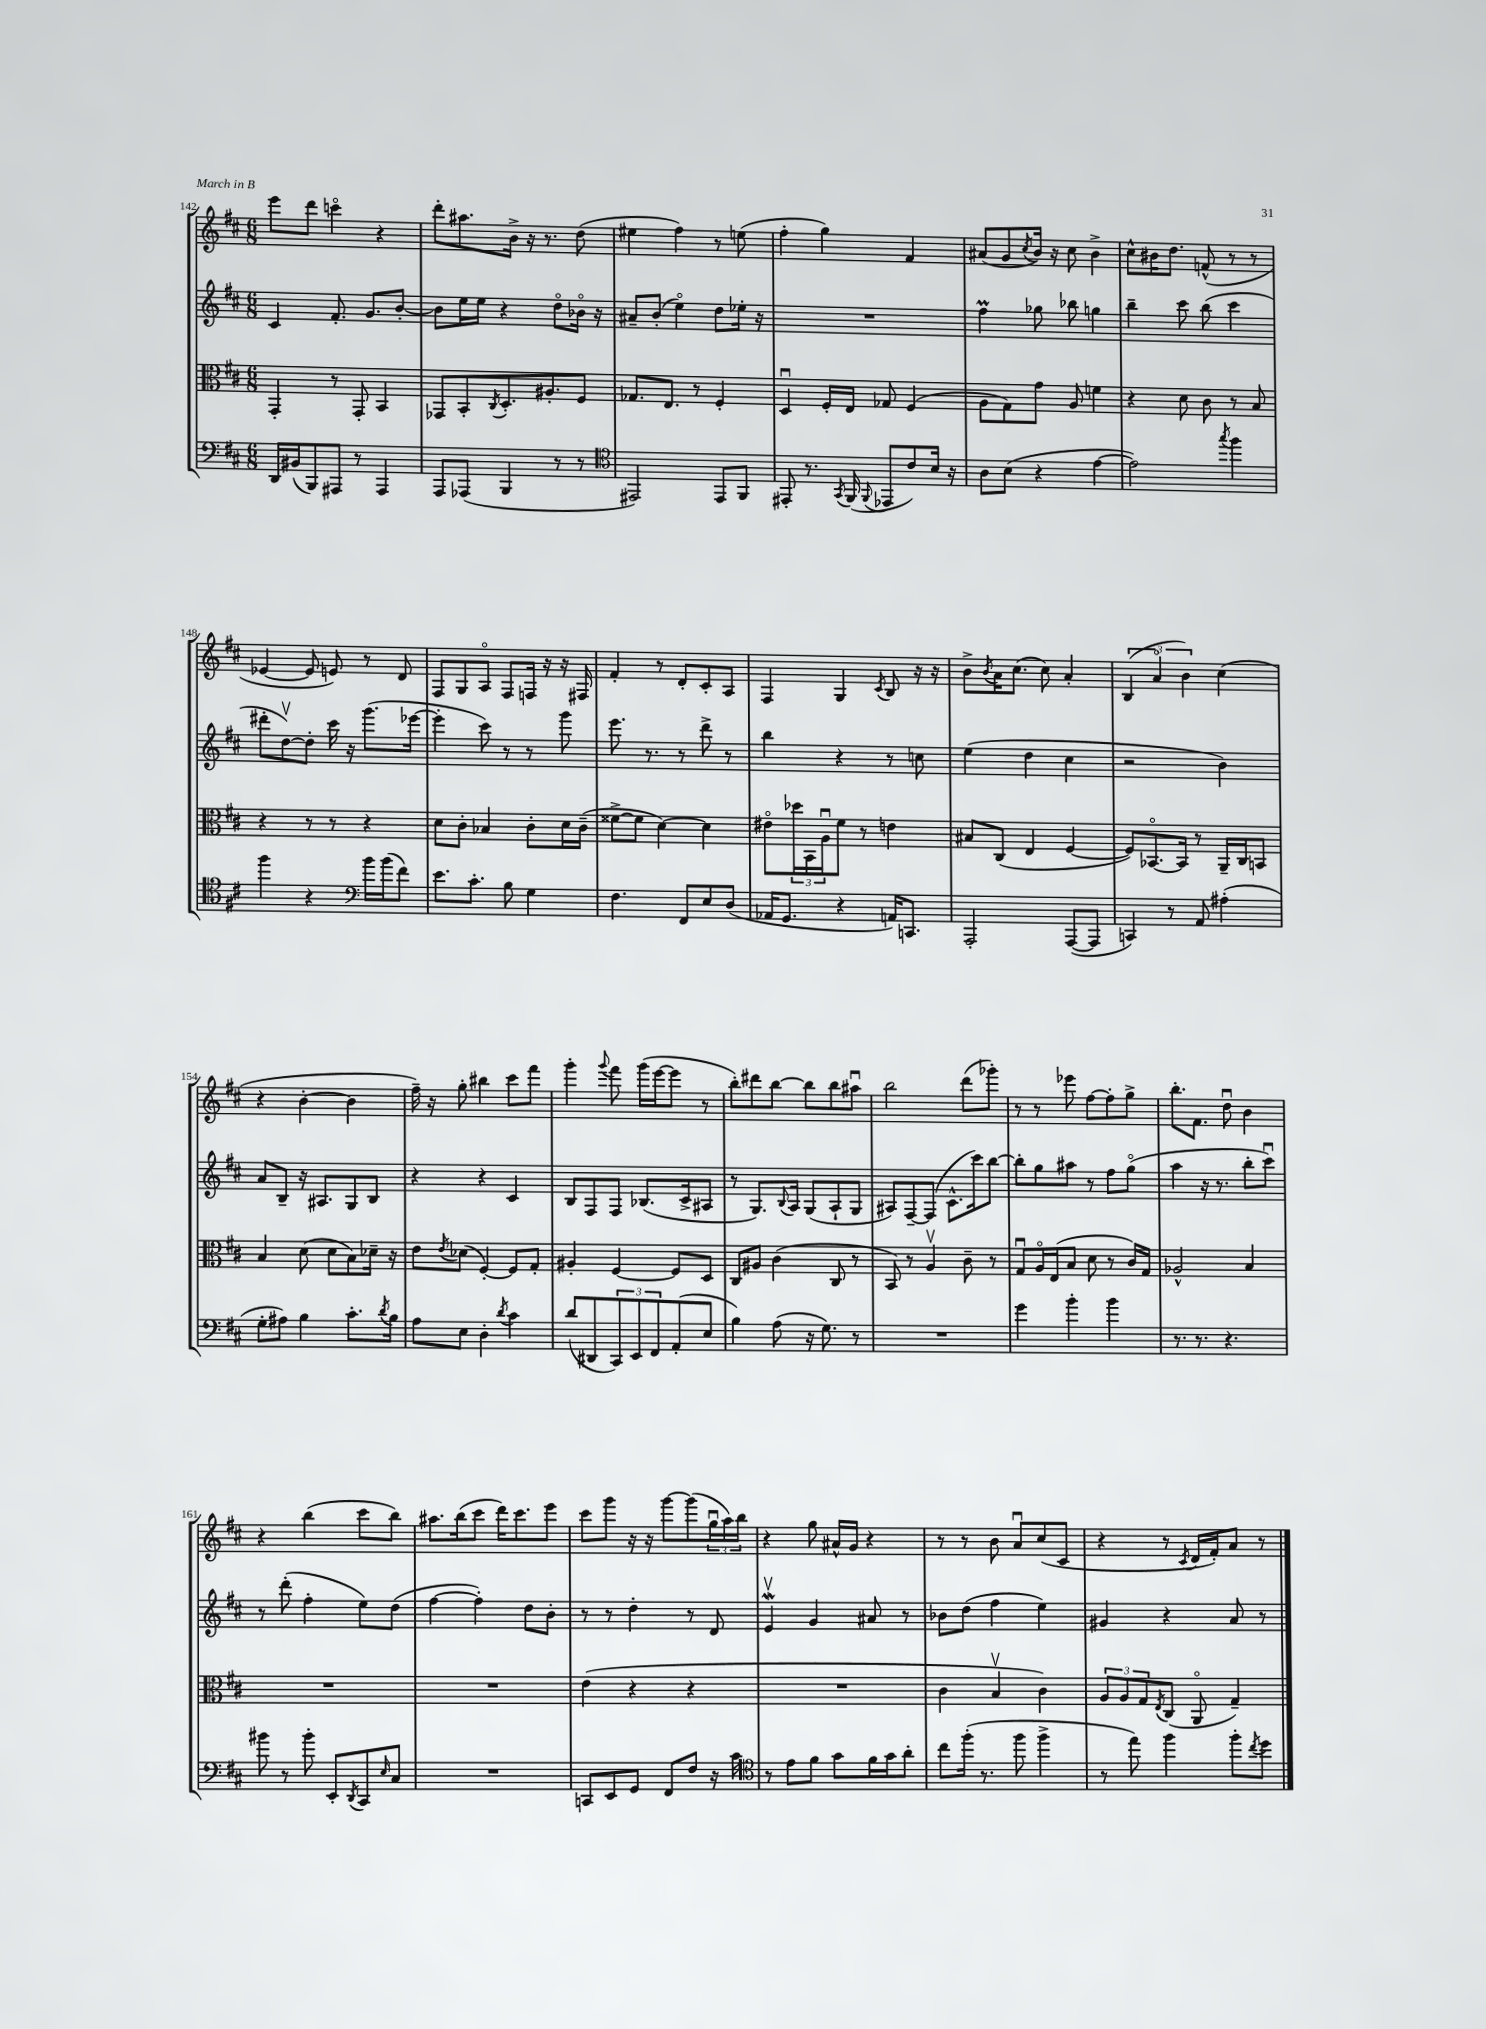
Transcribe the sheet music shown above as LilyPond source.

<<
\new StaffGroup <<
\new Staff = "s0" {
    \clef treble \key d \major \numericTimeSignature \time 6/8
    e'''8 d'''8 c'''4\flageolet r4 |
    d'''8-. ais''8. b'16-> r16 r8. d''8( |
    eis''4 fis''4) r8 e''8( |
    fis''4-. g''4) fis'4 |
    ais'8( g'8 \acciaccatura { cis''8 } b'16) r16 cis''8 b'4-> |
    cis''8-^ bis'16 d''8. f'8-^( r8 r8 |
    ees'4~ ees'8 e'8) r8 d'8 |
    fis8 g8 a8\flageolet fis8 f16 r16 r16 fis16 |
    fis'4-. r8 d'8-. cis'8-. a8 |
    fis4 g4 \acciaccatura { cis'8 } b8 r16 r16 |
    b'8-> \acciaccatura { b'8 } a'16 cis''8.( cis''8) a'4-. |
    \tuplet 3/2 { b4( a'4\flageolet b'4) } cis''4( |
    r4 b'4~-. b'4 |
    fis''16--) r16 g''8-. bis''4 cis'''8 fis'''8 |
    g'''4-. \appoggiatura { g'''8 } fis'''8 g'''16( e'''16~ e'''8 r8 |
    b''8-.) dis'''8 b''8~ b''8 b''8 ais''8\downbow |
    b''2 d'''8( ges'''8-.) |
    r8 r8 ees'''8 fis''8~ fis''8-. g''8-> |
    b''8.-. fis'8. d''8\downbow b'4 |
    r4 b''4( cis'''8 b''8) |
    ais''8. b''16( cis'''8 d'''16) cis'''8. e'''8 |
    cis'''8 g'''8 r16 r16 g'''8~ g'''8( \tuplet 3/2 { g''16\downbow a''16) b''16 } |
    r4 g''8 ais'16-^ g'16 r4 |
    r8 r8 b'8 a'8\downbow cis''8( cis'8 |
    r4 r8 \acciaccatura { cis'8 } d'16 fis'16-.) a'8 r8 \bar "|." |
}
\new Staff = "s1" {
    \clef treble \key d \major \numericTimeSignature \time 6/8
    cis'4 fis'8.-. g'8. b'8~-. |
    b'8 e''16 e''16 r4 d''8\flageolet bes'16\flageolet r16 |
    ais'8-- b'8-.( e''4\flageolet) d''8 ees''16-. r16 |
    R2. |
    fis''4\prall ges''8 bes''8 g''4 |
    b''4-- cis'''8 b''8( cis'''4 |
    dis'''8-. d''8~\upbow) d''8-. cis'''16 r16 g'''8.( ees'''16~ |
    ees'''4-. cis'''8) r8 r8 g'''8 |
    e'''8. r8. r8 d'''8-> r8 |
    b''4 r4 r8 c''8 |
    e''4( d''4 cis''4 |
    r2 b'4) |
    a'8 b8-- r16 ais8. g8 b8 |
    r4 r4 cis'4 |
    b8 fis8 fis8 bes8.( cis'16-> ais8 |
    r8 g8.) \appoggiatura { b8 } a16 g8( a8-! g8 |
    ais8) fis8~-- fis8( cis'8.-^ cis'''16) b''8~ |
    b''8-. g''8 ais''8 r8 fis''8 g''8\flageolet( |
    a''4 r16 r8. b''8-. cis'''8\downbow) |
    r8 d'''8-.( fis''4-. e''8) d''8( |
    fis''4~ fis''4-.) d''8 b'8-. |
    r8 r8 d''4-. r8 d'8 |
    e'4\upbow\mordent g'4 ais'8 r8 |
    bes'8 d''8( fis''4 e''4) |
    gis'4 r4 a'8 r8 \bar "|." |
}
\new Staff = "s2" {
    \clef alto \key d \major \numericTimeSignature \time 6/8
    g,4-. r8 g,8-. b,4 |
    ges,8 b,8-. \acciaccatura { cis8 } d8.-. ais8.-. fis8 |
    ges8. e8. r8 fis4-. |
    d4\downbow fis16-. e16 ges8 fis4( |
    a8 g8) g'8 a8 f'4 |
    r4 d'8 cis'8 r8 b8 |
    r4 r8 r8 r4 |
    d'8 cis'8-. bes4 cis'8-. d'16 cis'16--( |
    fisis'8~-> fisis'8 d'4~) d'4 |
    eis'8\flageolet \tuplet 3/2 { des''16 b,16 a16\downbow } fis'8 r8 e'4 |
    bis8 cis8( e4 fis4~ |
    fis8) bes,8.~\flageolet bes,16 r8 a,16-- cis16 b,8 |
    b4 d'8( d'8 b8) des'16-- r16 |
    e'8 \acciaccatura { e'8 } des'8( fis4~-.) fis8 g8-. |
    ais4-. fis4~ fis8 d8 |
    cis8 ais8 cis'4( cis8 r8 |
    b,8) r8 a4\upbow cis'8-- r8 |
    g8\downbow a16\flageolet e16( b8 d'8 r8 cis'16) g16 |
    aes2-^ b4 |
    R2. |
    R2. |
    e'4( r4 r4 |
    R2. |
    cis'4 b4\upbow cis'4) |
    \tuplet 3/2 { a8 a8 g8 } \acciaccatura { e8 } cis8( a,8\flageolet g4--) \bar "|." |
}
\new Staff = "s3" {
    \clef bass \key d \major \numericTimeSignature \time 6/8
    d,16 bis,16( b,,8) ais,,8 r8 ais,,4 |
    a,,8 aes,,8( b,,4 r8 r8 |
    \clef tenor eis,2) eis,8 fis,8 |
    eis,8-. r8. \acciaccatura { g,8 } fis,16( \appoggiatura { fis,8 } ees,8 cis'8) b16 r16 |
    a8 b8( r4 e'4~ |
    e'2) \acciaccatura { g''8 } fis''4 |
    fis''4 r4 \clef bass b'16 b'16( fis'8) |
    e'8. cis'8.-. b8 g4 |
    fis4. fis,8 e8 d8( |
    aes,16 g,8. r4 a,16) c,8. |
    a,,2-. a,,8~( a,,8 |
    c,4) r8 a,8 ais4-.( |
    g8-. ais8) b4 cis'8.-. \acciaccatura { d'8 } b16 |
    a8 e8 d4-. \acciaccatura { d'8 } cis'4 |
    d'8( dis,8 \tuplet 3/2 { cis,8) e,8 fis,8 } a,8-.( e8 |
    b4) a8( r16 g8.) r8 |
    R2. |
    g'4 b'4-. b'4 |
    r8. r8. r4. |
    bis'8 r8 bis'8-. e,8-. \acciaccatura { d,8 } cis,8 \grace { e16 } cis8 |
    R2. |
    c,8 e,8 g,8 fis,8 fis8 r16 cis'16 |
    \clef tenor r8 e'8 fis'8 g'8 fis'16 g'16 a'8-. |
    cis''8 fis''16-.( r8. fis''8 fis''4-> |
    r8 e''8) fis''4 fis''8-. \acciaccatura { cis''8 } d''8 \bar "|." |
}
>>
>>
\layout { \context { \Score currentBarNumber = #142 } }
